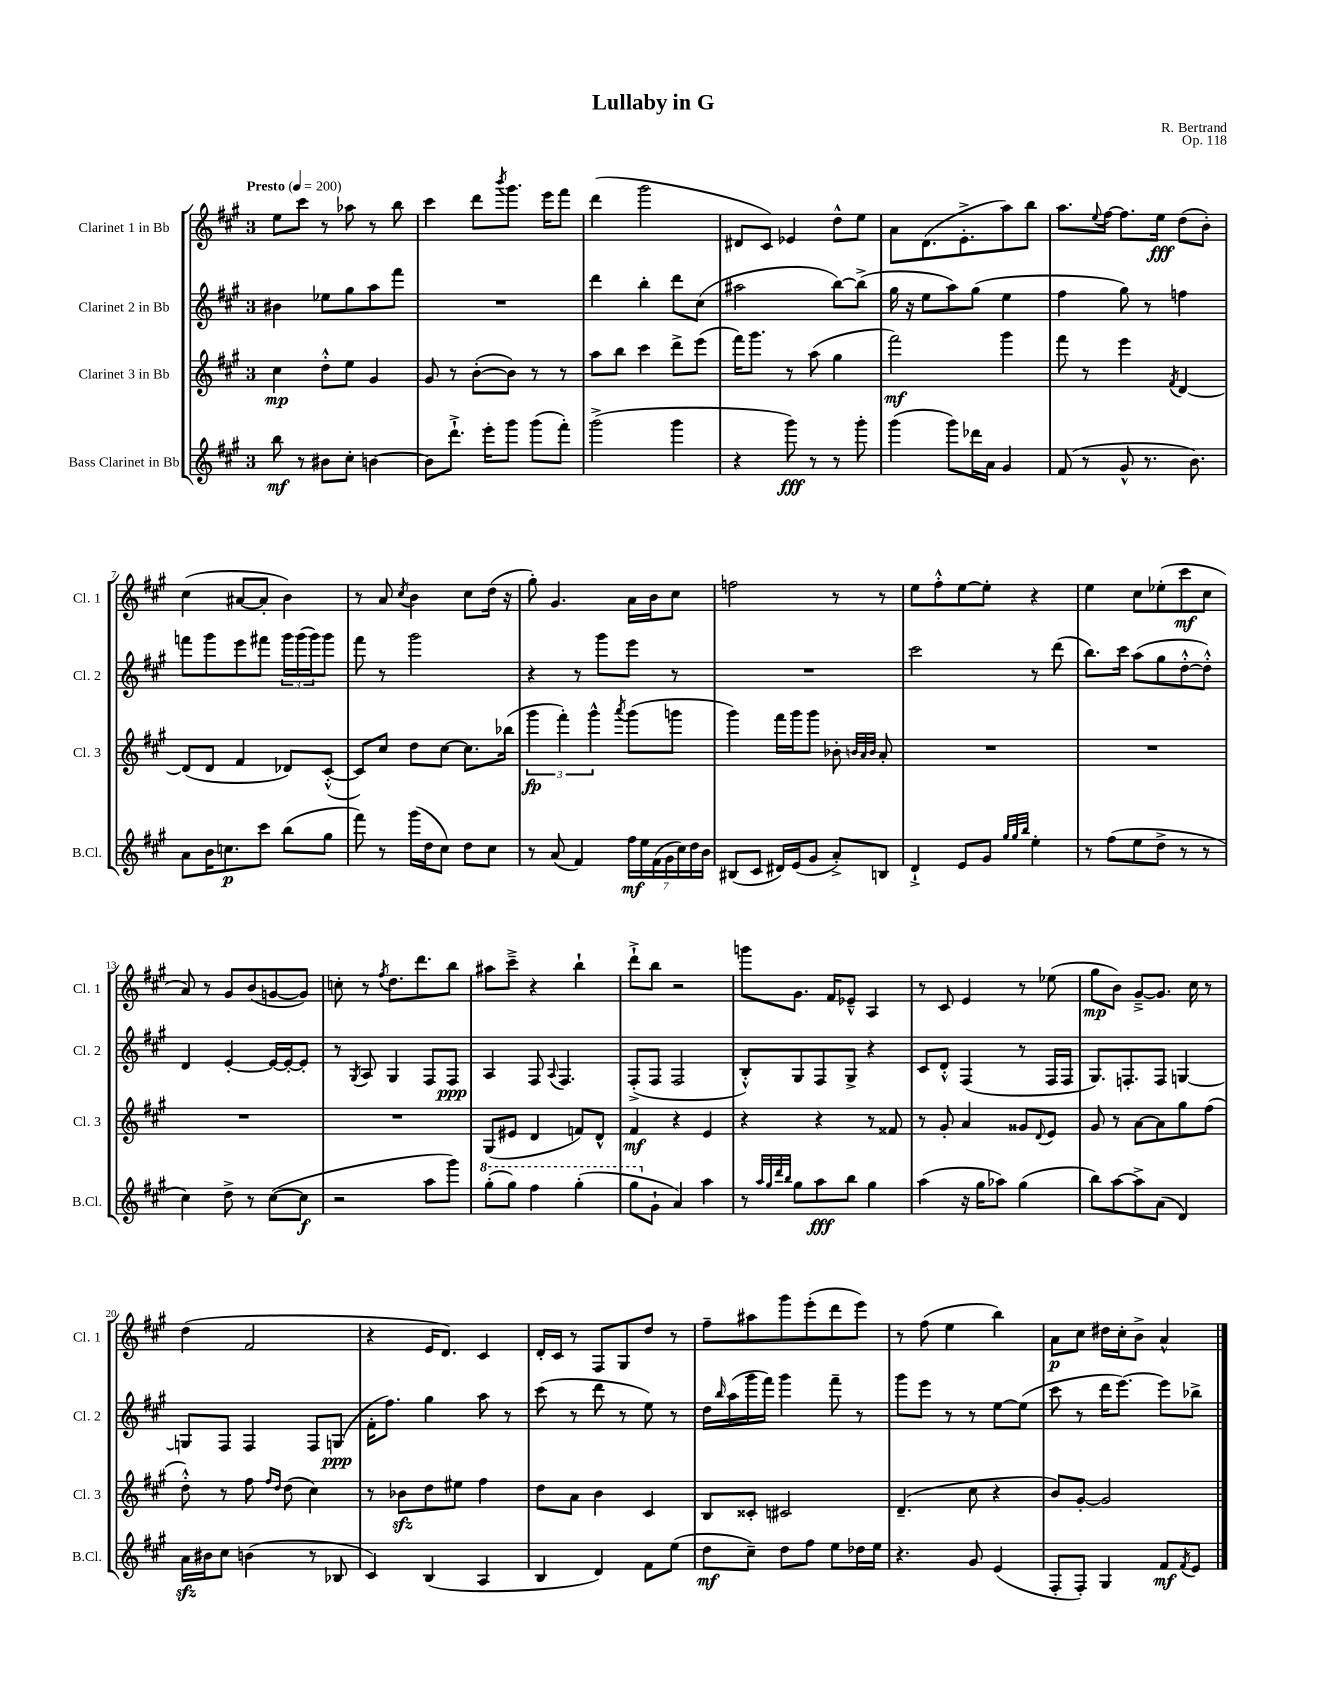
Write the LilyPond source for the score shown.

\header { title = "Lullaby in G" composer = "R. Bertrand" opus = "Op. 118" }
<<
\new StaffGroup <<
\new Staff = "s0" \with { instrumentName = "Clarinet 1 in Bb" shortInstrumentName = "Cl. 1" } {
    \clef treble \key a \major \once \override Staff.TimeSignature.style = #'single-digit \time 3/4 \tempo "Presto" 4 = 200
    e''8 cis'''8 r8 aes''8 r8 b''8 |
    cis'''4 d'''8 \acciaccatura { b'''8 } gis'''8. e'''16 fis'''8 |
    d'''4( gis'''2 |
    dis'8 cis'8) ees'4 d''8-^ e''8 |
    a'8 d'8.( e'8.-.-> a''8) b''8 |
    a''8. \appoggiatura { e''8 } fis''16~ fis''8. e''16\fff d''8( b'8-.) |
    cis''4( ais'8~ ais'8-. b'4) |
    r8 a'8 \acciaccatura { cis''8 } b'4 cis''8 d''16( r16 |
    gis''8-.) gis'4. a'16 b'16 cis''8 |
    f''2 r8 r8 |
    e''8 fis''8-.-^ e''8~ e''8-. r4 |
    e''4 cis''8 ees''8-.( cis'''8\mf cis''8 |
    a'8) r8 gis'8 b'8( g'8~ g'8) |
    c''8-. r8 \acciaccatura { fis''8 } d''8. d'''8. b''8 |
    ais''8 cis'''8---> r4 b''4-! |
    d'''8-!-> b''8 r2 |
    g'''8 gis'8. fis'16 ees'8---^ a4 |
    r8 cis'8 e'4 r8 ees''8( |
    gis''8\mp b'8) gis'8~---> gis'8. cis''16 r8 |
    d''4( fis'2 |
    r4 e'16 d'8.) cis'4 |
    d'16-. cis'16 r8 fis8 gis8 d''8 r8 |
    fis''8-- ais''8 gis'''8 e'''8-.( d'''8 e'''8) |
    r8 fis''8( e''4 b''4) |
    a'8\p cis''8 dis''16 cis''16-. b'8-> a'4-^ \bar "|." |
}
\new Staff = "s1" \with { instrumentName = "Clarinet 2 in Bb" shortInstrumentName = "Cl. 2" } {
    \clef treble \key a \major \once \override Staff.TimeSignature.style = #'single-digit \time 3/4
    bis'4 ees''8 gis''8 a''8 fis'''8 |
    R2. |
    d'''4 b''4-. d'''8 cis''8( |
    ais''2 b''8~) b''8->( |
    gis''16 r16 e''8 a''8) gis''8( e''4 |
    fis''4 gis''8) r8 f''4 |
    f'''8 gis'''8 e'''8 fis'''8 \tuplet 3/2 { gis'''16 gis'''16( gis'''16) } gis'''8 |
    fis'''8 r8 gis'''2 |
    r4 r8 gis'''8 e'''8 r8 |
    R2. |
    cis'''2 r8 d'''8( |
    b''8.) cis'''16 a''8( gis''8 d''8~-.-^ d''8-.-^) |
    d'4 e'4~-. e'16~ e'16~-. e'8-. |
    r8 \acciaccatura { gis8 } a8 gis4 fis8 fis8\ppp |
    a4 fis8 \appoggiatura { a8 } fis4. |
    fis8-.->( fis8 fis2 |
    b8-.-^) gis8 fis8 gis8-> r4 |
    cis'8 d'8-.-^ fis4( r8 fis16 fis16 |
    gis8.) f8.-. f8 g4~ |
    g8 fis8 fis4 fis8 g8\ppp( |
    fis'16-. fis''8.) gis''4 a''8 r8 |
    cis'''8( r8 d'''8 r8 e''8) r8 |
    d''16 \grace { b''16 } a''16( gis'''16 fis'''16) gis'''4 fis'''8-- r8 |
    gis'''8 e'''8 r8 r8 e''8~ e''8( |
    cis'''8 r8 d'''16 e'''8.~) e'''8 bes''8-> \bar "|." |
}
\new Staff = "s2" \with { instrumentName = "Clarinet 3 in Bb" shortInstrumentName = "Cl. 3" } {
    \clef treble \key a \major \once \override Staff.TimeSignature.style = #'single-digit \time 3/4
    cis''4\mp d''8-.-^ e''8 gis'4 |
    gis'8 r8 b'8~-.( b'8) r8 r8 |
    a''8 b''8 cis'''4 d'''8-> e'''8( |
    fis'''16) gis'''8. r8 a''8( gis''4 |
    fis'''2\mf) gis'''4 |
    fis'''8 r8 e'''4 \acciaccatura { fis'8 } d'4~ |
    d'8( d'8 fis'4 des'8) cis'8~-.-^( |
    cis'8) cis''8 d''8 cis''8~ cis''8. bes''16( |
    \tuplet 3/2 { gis'''4\fp fis'''4-.) gis'''4-^ } \acciaccatura { a'''8 } gis'''8( g'''8 |
    gis'''4) fis'''16 gis'''16 gis'''8 bes'8-. \grace { b'32 a'32 b'32 } a'8-. |
    R2. |
    R2. |
    R2. |
    R2. |
    gis8( eis'8 d'4 f'8) d'8-^ |
    fis'4\mf r4 e'4 |
    r4 r4 r8 fisis'8 |
    r8 gis'8-. a'4 gisis'8 \appoggiatura { d'8 } e'8 |
    gis'8 r8 a'8~ a'8 gis''8 fis''8( |
    d''8-.-^) r8 fis''8 \grace { fis''16 d''16 } d''8( cis''4) |
    r8 bes'8\sfz d''8 eis''8 fis''4 |
    d''8 a'8 b'4 cis'4 |
    b8 cisis'8-. cis'2 |
    d'4.--( cis''8 r4 |
    b'8) gis'8~-. gis'2 \bar "|." |
}
\new Staff = "s3" \with { instrumentName = "Bass Clarinet in Bb" shortInstrumentName = "B.Cl." } {
    \clef treble \key a \major \once \override Staff.TimeSignature.style = #'single-digit \time 3/4
    b''8\mf r8 bis'8 cis''8-. b'4~ |
    b'8 d'''8.-!-> e'''16-. gis'''8 gis'''8( fis'''8-.) |
    gis'''2->( gis'''4 |
    r4 gis'''8\fff) r8 r8 gis'''8-. |
    gis'''4( gis'''8) des'''16 a'16 gis'4 |
    fis'8( r8 gis'8-^ r8. b'8.) |
    a'8 b'16 c''8.\p cis'''8 b''8( gis''8 |
    fis'''8) r8 gis'''16( d''16 cis''8) d''8 cis''8 |
    r8 a'8( fis'4) \tuplet 7/4 { fis''16\mf e''16 fis'16( gis'16 cis''16) d''16 b'16 } |
    bis8( cis'8 dis'16) e'16( gis'8 a'8-.->) b8 |
    d'4-!-> e'8 gis'8 \grace { gis''32 gis''32 b''32 } e''4-. |
    r8 fis''8( e''8 d''8-> r8 r8 |
    cis''4) d''8-> r8 cis''8~( cis''8\f |
    r2 a''8 gis'''8) |
    \ottava #1 gis'''8-.( gis'''8) fis'''4 gis'''4-.( |
    gis'''8 \ottava #0 gis'8-! a'4) a''4 |
    r8 \grace { a''32 gis''32 d'''32 b''32 } gis''8 a''8\fff b''8 gis''4 |
    a''4( r16 gis''16 aes''8) gis''4( |
    b''8) a''8~ a''8-> a'8( d'4) |
    a'16\sfz bis'16 cis''8 b'4( r8 bes8 |
    cis'4) b4( a4 |
    b4 d'4) fis'8 e''8( |
    d''8\mf cis''8--) d''8 fis''8 e''8 des''16 e''16 |
    r4. gis'8 e'4( |
    fis8-. fis8-.) gis4 fis'8\mf \acciaccatura { fis'8 } e'8 \bar "|." |
}
>>
>>
